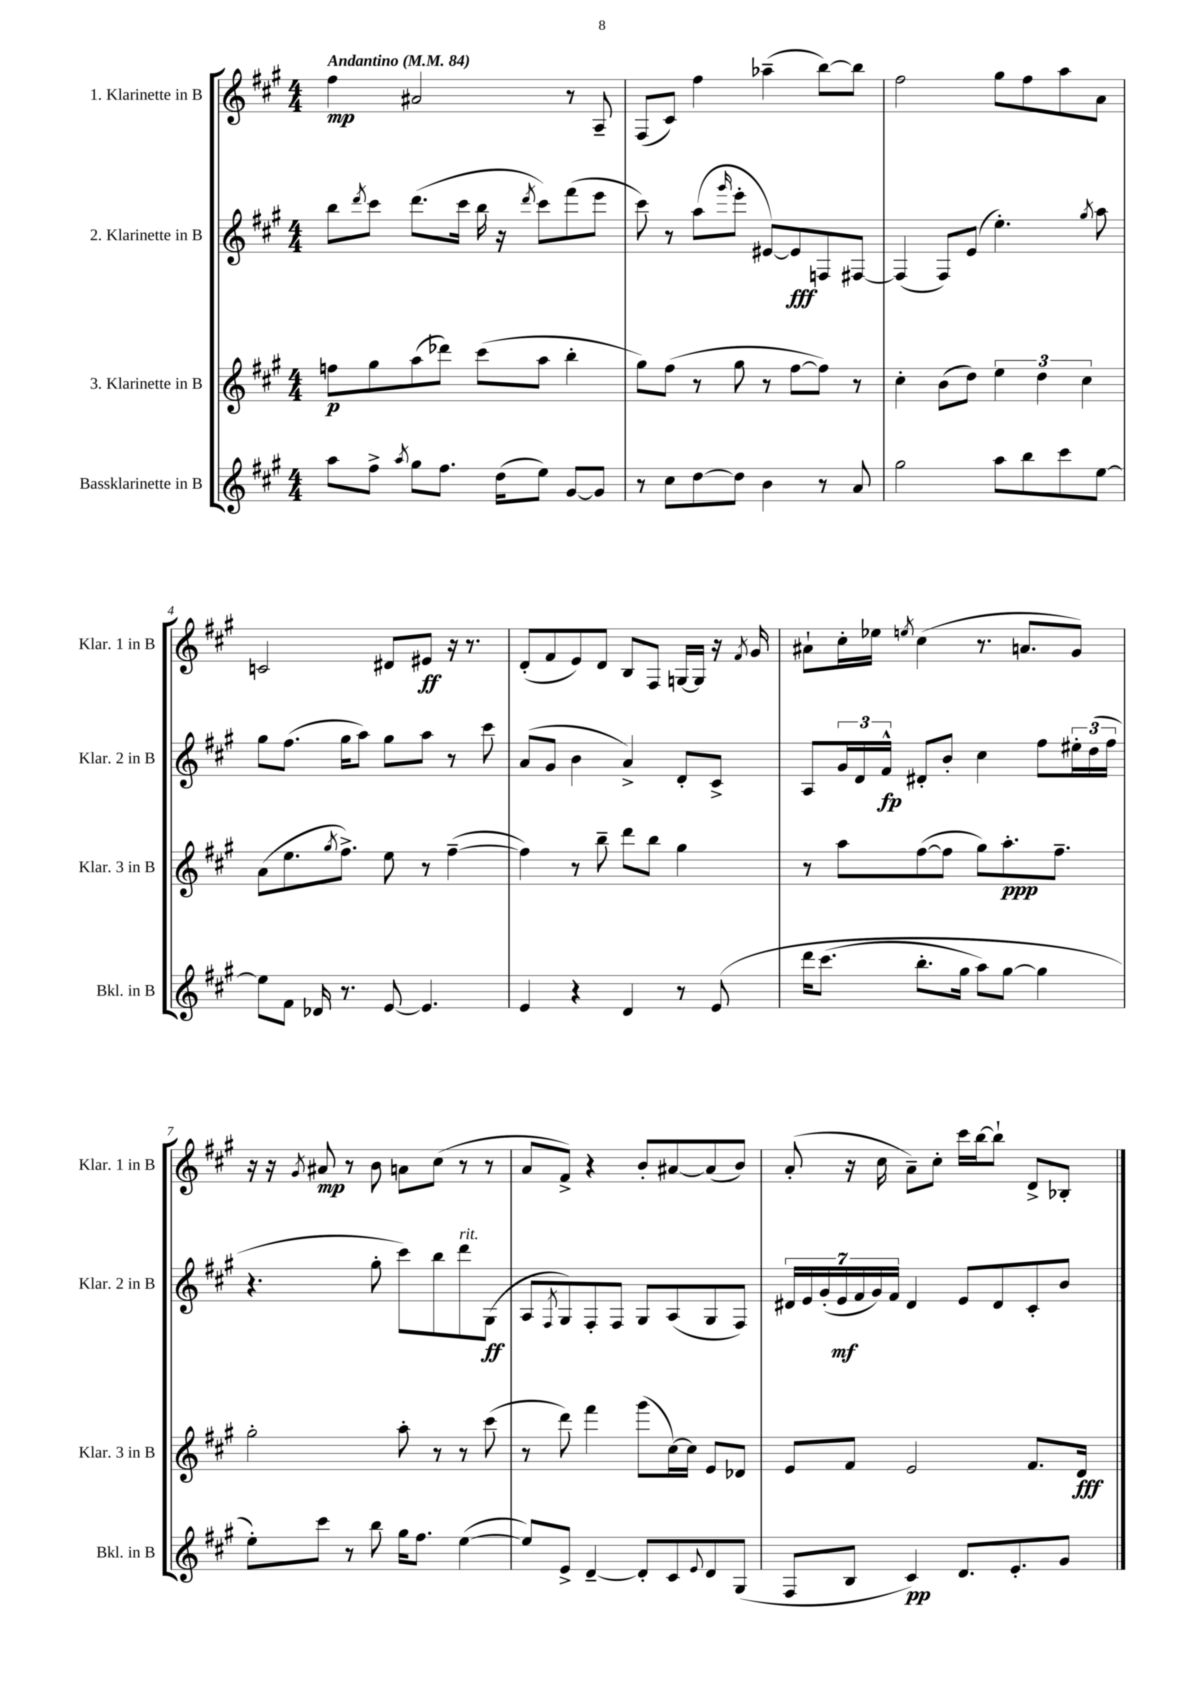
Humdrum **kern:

**kern	**dynam	**kern	**dynam	**kern	**dynam	**kern	**dynam
*part4	*part4	*part3	*part3	*part2	*part2	*part1	*part1
*staff4	*staff4	*staff3	*staff3	*staff2	*staff2	*staff1	*staff1
*I"Bassklarinette in B	*	*I"3. Klarinette in B	*	*I"2. Klarinette in B	*	*I"1. Klarinette in B	*
*I'Bkl. in B	*	*I'Klar. 3 in B	*	*I'Klar. 2 in B	*	*I'Klar. 1 in B	*
*clefG2	*	*clefG2	*	*clefG2	*	*clefG2	*
*k[f#c#g#]	*	*k[f#c#g#]	*	*k[f#c#g#]	*	*k[f#c#g#]	*
*M4/4	*	*M4/4	*	*M4/4	*	*M4/4	*
*MM84	*	*MM84	*	*MM84	*	*MM84	*
=1	=1	=1	=1	=1	=1	=1	=1
!	!	!	!	!	!	!LO:TX:a:B:t=Andantino	!
8aa\L	.	8ffn\L	p	8bb\L	.	4ff#\	mp
.	.	.	.	8qddd/	.	.	.
8ff#^\J	.	8gg#\	.	8ccc#\J	.	.	.
8qaa/	.	.	.	.	.	.	.
8gg#\L	.	(8aa\	.	(8.ddd\L	.	2a#X/	.
8.ff#\J	.	8ddd-X\J)	.	.	.	.	.
.	.	.	.	16ccc#\Jk	.	.	.
.	.	(8ccc#\L	.	16bb\	.	.	.
(16dd\KL	.	.	.	16r	.	.	.
.	.	.	.	8qddd/	.	.	.
8ee\J)	.	8aa\J	.	8ccc#\L)	.	.	.
[8g#/L	.	4bb'\	.	(8fff#\	.	8r	.
8g#/J]	.	.	.	8eee\J	.	8A~/	.
=2	=2	=2	=2	=2	=2	=2	=2
8r	.	8gg#\L)	.	8ccc#\)	.	(8F#/L	.
8cc#\L	.	(8ff#\J	.	8r	.	8c#/J)	.
[8dd\	.	8r	.	(8aa\L	.	4ff#\	.
.	.	.	.	16qqggg#/	.	.	.
8dd\J]	.	8gg#\	.	8eee'\J	.	.	.
4b\	.	8r	.	[8e#X/L)	.	(4aa-X~\	.
.	.	[8ff#\L	.	8e#/]	fff	.	.
8r	.	8ff#\J])	.	8Fn/	.	[8bb\L)	.
8a/	.	8r	.	[8F#X/J	.	8bb\J]	.
=3	=3	=3	=3	=3	=3	=3	=3
2gg#\	.	4cc#'\	.	(4F#/]	.	2ff#\	.
.	.	(8b\L	.	8F#/L)	.	.	.
.	.	8dd\J)	.	(8e/J	.	.	.
8aa\L	.	6ee\	.	4.ee'\)	.	8gg#\L	.
8bb\	.	.	.	.	.	8ff#\	.
.	.	6dd\	.	.	.	.	.
8ccc#\	.	.	.	.	.	8aa\	.
.	.	6cc#\	.	.	.	.	.
.	.	.	.	8qgg#/	.	.	.
[8ee\J	.	.	.	8aa\	.	8a\J	.
!!LO:LB:g=z
=4	=4	=4	=4	=4	=4	=4	=4
8ee\L]	.	(8a\L	.	8gg#\L	.	2cn/	.
8f#\J	.	8.ee\	.	(8.ff#\J	.	.	.
16d-X/	.	.	.	.	.	.	.
.	.	8qgg#/	.	.	.	.	.
8.r	.	8.ff#^\J)	.	16gg#\KL	.	.	.
.	.	.	.	8aa\J)	.	.	.
[8e/	.	8ee\	.	8gg#\L	.	8d#X/L	.
4.e/]	.	8r	.	8aa\J	.	8e#X/J	ff
.	.	([4ff#~\	.	8r	.	16r	.
.	.	.	.	.	.	8.r	.
.	.	.	.	8ccc#\	.	.	.
=5	=5	=5	=5	=5	=5	=5	=5
4e/	.	4ff#\])	.	(8a/L	.	(8d'/L	.
.	.	.	.	8g#/J	.	8f#/	.
4r	.	8r	.	4b\	.	8e/)	.
.	.	8bb~\	.	.	.	8d/J	.
4d/	.	8ddd\L	.	4a^/)	.	8B/L	.
.	.	8bb\J	.	.	.	8F#/J	.
8r	.	4gg#\	.	8d'/L	.	[16Gn/LL	.
.	.	.	.	.	.	16G/JJ]	.
(8e/	.	.	.	8c#^/J	.	16r	.
.	.	.	.	.	.	8qf#/	.
.	.	.	.	.	.	16g#/	.
=6	=6	=6	=6	=6	=6	=6	=6
16ddd\KL	.	8r	.	8A/L	.	8a#X`\L	.
(8.ccc#\J	.	.	.	.	.	.	.
.	.	8aa\L	.	24g#/L	.	16cc#'\L	.
.	.	.	.	24d/	.	.	.
.	.	.	.	.	.	16ee-X\JJ	.
.	.	.	.	24f#^^/JJ	fp	.	.
.	.	.	.	.	.	8qeen/	.
8.bb'\L	.	([8ff#\	.	8d#X'/L	.	(4cc#\	.
.	.	8ff#\J]	.	8b'/J	.	.	.
16gg#\Jk	.	.	.	.	.	.	.
8aa\L)	.	8gg#\L)	.	4cc#\	.	8.r	.
[8gg#\J	.	8.aa'\	ppp	.	.	.	.
.	.	.	.	.	.	8.an/L	.
4gg#\]	.	.	.	8ff#\L	.	.	.
.	.	8.ff#~\J	.	.	.	.	.
.	.	.	.	24ee#X'\L	.	8g#/J)	.
.	.	.	.	(24dd\	.	.	.
.	.	.	.	24ff#\JJ	.	.	.
!!LO:LB:g=z
=7	=7	=7	=7	=7	=7	=7	=7
8ee'\L)	.	2gg#'\	.	4.r	.	16r	.
.	.	.	.	.	.	16r	.
.	.	.	.	.	.	8qg#/	.
8ccc#\J	.	.	.	.	.	8a#X/	mp
8r	.	.	.	.	.	8r	.
8bb\	.	.	.	8gg#'\	.	8b\	.
16gg#\KL	.	8aa'\	.	8ccc#\L)	.	8an\L	.
8.ff#\J	.	.	.	.	.	.	.
.	.	8r	.	8bb\	.	(8cc#\J	.
!	!	!	!	!LO:TX:a:i:t=rit.	!	!	!
([4ee\	.	8r	.	8ddd\	.	8r	.
.	.	(8ccc#\	.	(8G#\J	ff	8r	.
=8	=8	=8	=8	=8	=8	=8	=8
8ee/L])	.	8r	.	8A/L	.	8a/L	.
.	.	.	.	8qF#/	.	.	.
8e^/J	.	8ddd\)	.	8G#/)	.	8f#^/J)	.
[4d~/	.	4fff#\	.	8F#'/	.	4r	.
.	.	.	.	8F#/J	.	.	.
8d'/L]	.	(8ggg#\L	.	8G#/L	.	8b'/L	.
8c#/	.	[16cc#\L)	.	(8A/	.	[8a#X/	.
.	.	16cc#\JJ]	.	.	.	.	.
8qqe/	.	.	.	.	.	.	.
8d/	.	8e/L	.	8G#/	.	(8a#/]	.
(8G#/J	.	8d-X/J	.	8F#/J)	.	8b/J)	.
=9	=9	=9	=9	=9	=9	=9	=9
8F#/L	.	8e/L	.	28d#X/LL	.	(8a'/	.
.	.	.	.	28e/	.	.	.
.	.	.	.	(28g#'/	.	.	.
.	.	.	.	28e/	mf	.	.
8B/J	.	8f#/J	.	.	.	16r	.
.	.	.	.	28f#/	.	.	.
.	.	.	.	28g#/)	.	.	.
.	.	.	.	.	.	16cc#\	.
.	.	.	.	28f#/JJ	.	.	.
4c#/)	pp	2e/	.	4d#/	.	8a~\L)	.
.	.	.	.	.	.	8cc#'\J	.
8.d/L	.	.	.	8e/L	.	16ccc#\LL	.
.	.	.	.	.	.	[16bb\J	.
.	.	.	.	8d#/	.	8bb`\J]	.
8.e'/	.	.	.	.	.	.	.
.	.	8.f#/L	.	8c#'/	.	8d^/L	.
8g#/J	.	.	.	8b/J	.	8B-X'/J	.
.	.	16d/Jk	fff	.	.	.	.
==	==	==	==	==	==	==	==
*-	*-	*-	*-	*-	*-	*-	*-
